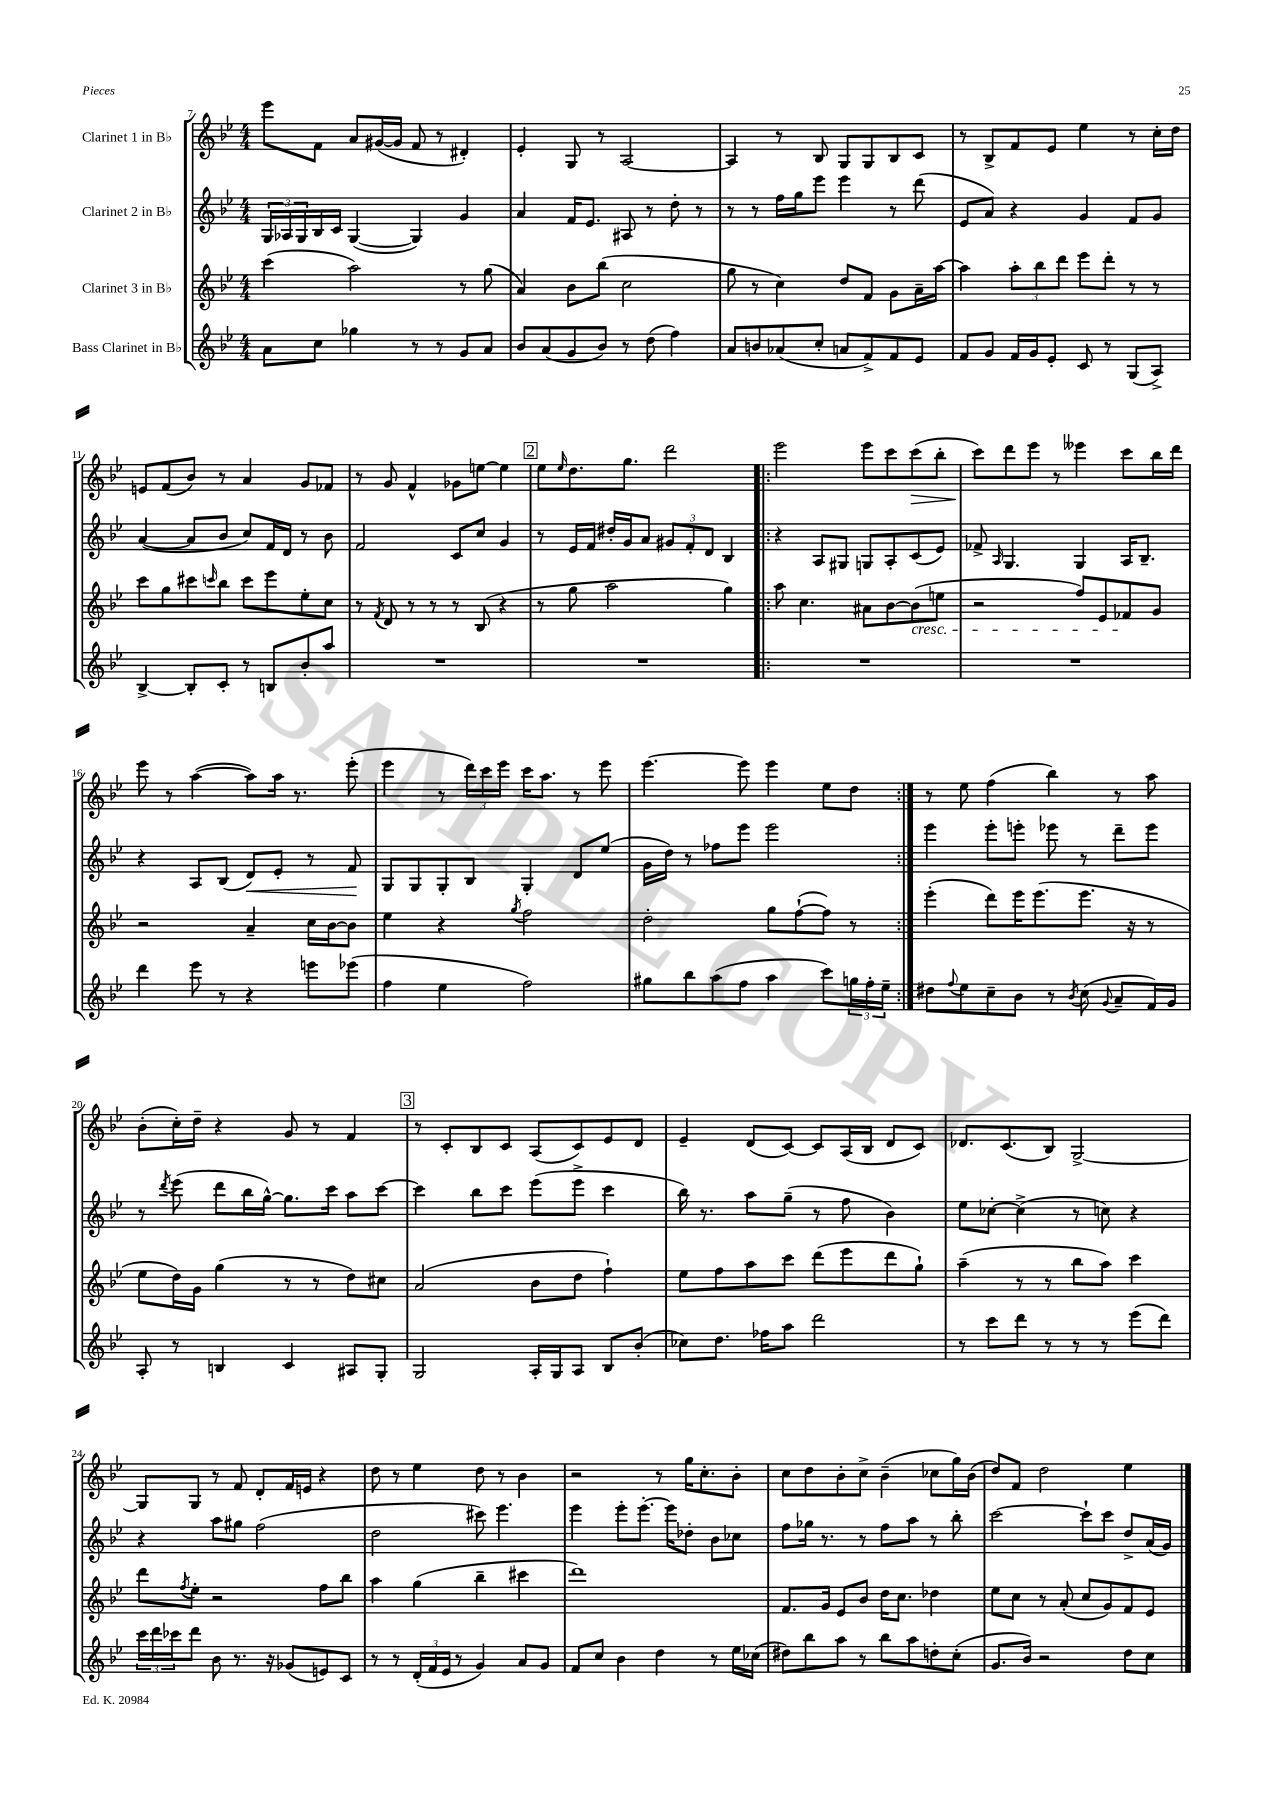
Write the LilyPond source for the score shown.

<<
\new StaffGroup <<
\new Staff = "s0" \with { instrumentName = "Clarinet 1 in Bb" } {
    \clef treble \key bes \major \numericTimeSignature \time 4/4
    ees'''8 f'8 a'8 gis'16~( gis'16 f'8 r8 dis'4-.) |
    ees'4-. g8 r8 a2~ |
    a4 r8 bes8 g8 g8 bes8 c'8 |
    r8 bes8-> f'8 ees'8 ees''4 r8 c''16-. d''16 |
    e'8 f'8( bes'8) r8 a'4 g'8 fes'8 |
    r8 g'8 f'4-^ ges'8 e''8~ e''4 |
    \mark \markup { \box "2" } ees''8 \grace { ees''16 } d''8. g''8. d'''2 |
    \repeat volta 2 { ees'''2 ees'''8 c'''8 c'''8\>( bes''8-. |
    c'''8\!) d'''8 ees'''8 r8 eeses'''4 c'''8 bes''16 d'''16 |
    ees'''8 r8 a''4~( a''8) a''16 r8. ees'''8-.( |
    ees'''4 r8 \tuplet 3/2 { d'''16) c'''16 ees'''16 } c'''16 a''8. r8 ees'''8 |
    ees'''4.~ ees'''8 ees'''4 ees''8 d''8 | }
    r8 ees''8 f''4( bes''4) r8 a''8 |
    bes'8-.( c''16-.) d''16-- r4 g'8 r8 f'4 |
    \mark \markup { \box "3" } r8 c'8-. bes8 c'8 a8( c'8) ees'8 d'8 |
    ees'4-- d'8( c'8~) c'8 a16( bes16 d'8 c'8) |
    des'8. c'8.( bes8) g2~-> |
    g8 g8 r8 f'8 d'8-. f'16 e'16 r4 |
    d''8 r8 ees''4 d''8 r8 bes'4 |
    r2 r8 g''16 c''8.-. bes'8-. |
    c''8 d''8 bes'8-. c''8-> bes'4--( ces''8 g''16) bes'16( |
    d''8) f'8 d''2 ees''4 \bar "|." |
}
\new Staff = "s1" \with { instrumentName = "Clarinet 2 in Bb" } {
    \clef treble \key bes \major \numericTimeSignature \time 4/4
    \tuplet 3/2 { g16 aes16 g16 } bes16 c'16 g4~( g4) g'4 |
    a'4 f'16 ees'8. ais8 r8 d''8-. r8 |
    r8 r8 f''16 g''16 ees'''8 ees'''4 r8 d'''8( |
    ees'8 a'8) r4 g'4 f'8 g'8 |
    a'4~( a'8 bes'8 c''8) f'16 d'16 r8 bes'8 |
    f'2 c'8 c''8 g'4 |
    \mark \markup { \box "2" } r8 ees'16 f'16 dis''16-. g'16 a'8 \tuplet 3/2 { gis'8 f'8-. d'8 } bes4 |
    \repeat volta 2 { r4 a8 gis8 g8 a8-. c'8( ees'8) |
    fes'8-> \grace { a16 } g4. g4 a16 bes8.-- |
    r4 a8 bes8( d'8\<) ees'8-. r8 f'8\! |
    g8 g8 g8-. bes8 g4-. d'8 ees''8( |
    g'16 d''16) r8 fes''8 ees'''8 ees'''2 | }
    ees'''4 ees'''8-. e'''8-. ees'''8 r8 d'''8-- ees'''8 |
    r8 \acciaccatura { d'''8 } ees'''8( d'''8 bes''16 g''16~-^) g''8. c'''16 a''8 c'''8~ |
    \mark \markup { \box "3" } c'''4 bes''8 c'''8 ees'''8( ees'''8-> c'''4 |
    bes''16) r8. a''8 g''8--( r8 f''8 bes'4) |
    ees''8 ces''8~-. ces''4->( r8 c''8) r4 |
    r4 a''8 gis''8 f''2( |
    d''2 cis'''8) ees'''4. |
    ees'''4 ees'''8-. ees'''8.~-. ees'''16 des''8-. bes'8 ces''8 |
    f''8 ges''16 r8. r8 f''8 a''8 r8 bes''8-. |
    c'''2~ c'''8-! c'''8 d''8-> a'16( g'16) \bar "|." |
}
\new Staff = "s2" \with { instrumentName = "Clarinet 3 in Bb" } {
    \clef treble \key bes \major \numericTimeSignature \time 4/4
    c'''4( a''2) r8 g''8( |
    a'4) bes'8 bes''8( c''2 |
    g''8 r8 c''4) d''8 f'8 g'8 a'16-- a''16~ |
    a''4 \tuplet 3/2 { a''8-. bes''8 d'''8 } ees'''8 d'''8-. r8 r8 |
    c'''8 g''8 cis'''8 \grace { c'''16 } bes''8 c'''8 ees'''8 ees''8-. c''8 |
    r8 \acciaccatura { f'8 } d'8 r8 r8 r8 bes8( r4 |
    \mark \markup { \box "2" } r8 g''8 a''2 g''4) |
    \repeat volta 2 { a''8 c''4. ais'8 bes'8~ bes'8\cresc( e''8 |
    r2 f''8) ees'8 fes'8\! g'8 |
    r2 a'4-- c''16 bes'16~ bes'8 |
    ees''4 r4 \acciaccatura { g''8 } f''2 |
    d''2-. g''8 f''8~-!( f''8) r8 | }
    ees'''4-.( d'''8) ees'''16 ees'''8.( ees'''8. r16 r8 |
    ees''8 d''16) g'16 g''4( r8 r8 d''8) cis''8 |
    \mark \markup { \box "3" } a'2( bes'8 d''8 f''4-!) |
    ees''8 f''8 a''8 c'''8 d'''8( ees'''8 d'''8 g''8-!) |
    a''4--( r8 r8 bes''8 a''8) c'''4 |
    d'''8 \acciaccatura { f''8 } ees''8-. r2 f''8 bes''8 |
    a''4 g''4( bes''4-- cis'''4 |
    d'''1) |
    f'8. g'16 ees'8 bes'8 d''16 c''8. des''4 |
    ees''8 c''8 r8 a'8-.( c''8 g'8) f'8 ees'8 \bar "|." |
}
\new Staff = "s3" \with { instrumentName = "Bass Clarinet in Bb" } {
    \clef treble \key bes \major \numericTimeSignature \time 4/4
    a'8 c''8 ges''4 r8 r8 g'8 a'8 |
    bes'8 a'8( g'8 bes'8) r8 d''8( f''4) |
    a'8 b'8 aes'8( c''8-. a'8 f'8->) f'8 ees'8 |
    f'8 g'8 f'16 g'16 ees'8-. c'8 r8 g8( a8->) |
    bes4~-> bes8-. c'8-. r8 b8 bes'8-. a''8 |
    R1 |
    \mark \markup { \box "2" } R1 |
    \repeat volta 2 { R1 |
    R1 |
    d'''4 ees'''8 r8 r4 e'''8 ees'''8( |
    f''4 ees''4 f''2) |
    gis''8 bes''8 a''8( f''8 a''4 c'''8) \tuplet 3/2 { g''16 f''16-. ees''16-- } | }
    dis''8 \appoggiatura { f''8 } ees''8 c''8-- bes'8 r8 \acciaccatura { bes'8 } c''8( \appoggiatura { g'8 } a'8-- f'16) g'16 |
    a8-. r8 b4 c'4 ais8 g8-. |
    \mark \markup { \box "3" } g2 a16-. g16 a8 bes8 bes'8-.( |
    ces''8) d''8. fes''16 a''8 d'''2 |
    r8 c'''8 d'''8 r8 r8 r8 ees'''8( d'''8) |
    \tuplet 3/2 { c'''16 d'''16 ces'''16 } d'''8 bes'8 r8. r16 ges'8( e'8) c'8 |
    r8 r8 \tuplet 3/2 { d'16-.( f'16 ees'16 } r8 g'4) a'8 g'8 |
    f'8 c''8 bes'4 d''4 r8 ees''16 ces''16( |
    dis''8) bes''8 a''8 r8 bes''8 a''8 d''8-. c''8-.( |
    g'8. bes'16) r2 d''8 c''8 \bar "|." |
}
>>
>>
\layout { \context { \Score currentBarNumber = #7 } }
